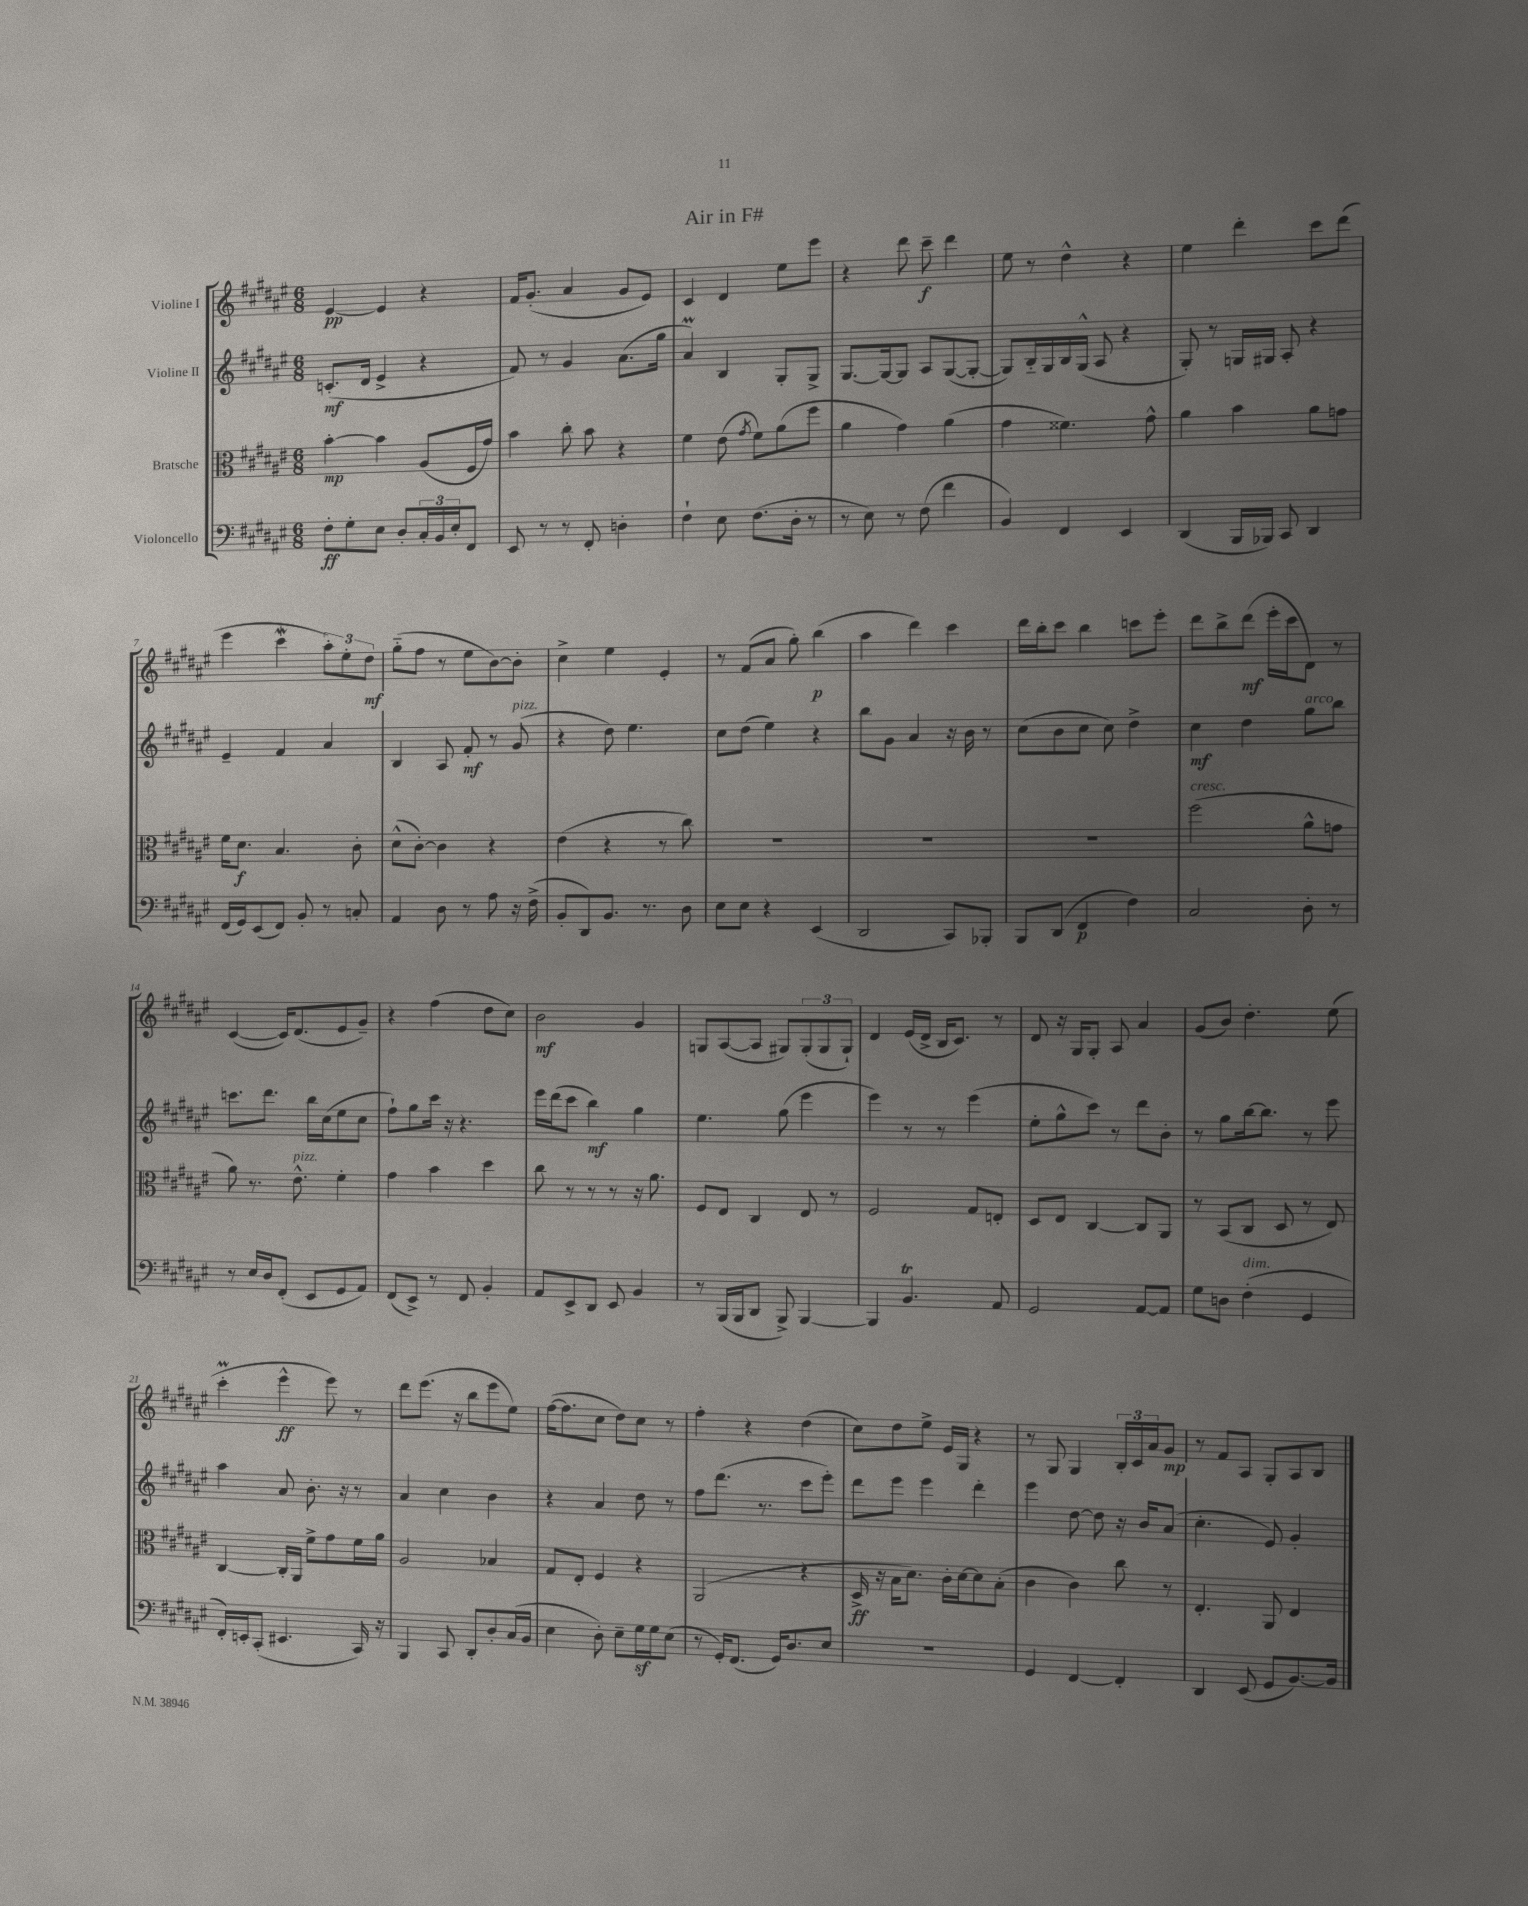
\header { title = "Air in F#" }
<<
\new StaffGroup <<
\new Staff = "s0" \with { instrumentName = "Violine I" } {
    \clef treble \key fis \major \numericTimeSignature \time 6/8
    eis'4~\pp eis'4 r4 |
    fis'16 gis'8.-.( ais'4 gis'8 eis'8) |
    cis'4 dis'4 eis''8 eis'''8 |
    r4 dis'''8 cis'''8--\f dis'''4 |
    eis''8 r8 dis''4-^ r4 |
    eis''4 dis'''4-. cis'''8 dis'''8( |
    eis'''4 cis'''4\mordent \tuplet 3/2 { ais''8-.) eis''8-. dis''8\mf } |
    gis''8-_( fis''8 r8 eis''8 b'8~) b'8-. |
    cis''4-> eis''4 eis'4-. |
    r8 fis'8( ais'8 gis''8-.) b''4\p( |
    ais''4 dis'''4) cis'''4 |
    dis'''16 b''16-. cis'''8 b''4 c'''8 eis'''8-. |
    dis'''8 b''8-> dis'''8\mf( eis'''16-. cis'''16 dis'8) r8 |
    cis'4~( cis'16) dis'8.( eis'8 gis'8--) |
    r4 fis''4( dis''8 cis''8) |
    b'2\mf gis'4 |
    g8 ais8~( ais8 gis8) \tuplet 3/2 { gis8-.( gis8 gis8-!) } |
    dis'4 eis'16( dis'16-> b16 cis'8.) r8 |
    dis'8 r16 gis16 gis8-. ais8 ais'4 |
    gis'8( b'8) dis''4.-. eis''8( |
    cis'''4-.\prall eis'''4-^\ff eis'''8) r8 |
    dis'''8 eis'''8.( r16 b''8 eis'''8 eis''8) |
    fis''16~( fis''8. cis''8 dis''8) cis''8 r8 |
    fis''4-. r4 dis''4( |
    cis''8) dis''8 eis''8-> eis'16 gis16 r4 |
    r8 gis8 gis4 \tuplet 3/2 { b16-. cis'16 ais'16 } gis'8\mp |
    r8 fis'8 ais8 gis8-. ais8 b8 \bar "|." |
}
\new Staff = "s1" \with { instrumentName = "Violine II" } {
    \clef treble \key fis \major \numericTimeSignature \time 6/8
    c'8.-.\mf( dis'16 eis'4-> r4 |
    fis'8) r8 gis'4 ais'8.( gis''16 |
    ais'4\prall) b4 gis8-. gis8-> |
    gis8.~ gis16~ gis8 ais8 gis8~( gis8~-. |
    gis8) b16-_ gis16 b16 gis16-^( ais8 r4 |
    gis8-.) r8 g16 gis16 ais8-. r4 |
    eis'4-- fis'4 ais'4 |
    b4 ais8 fis'8-.\mf r8 gis'8^\markup { \italic "pizz." }( |
    r4 dis''8) eis''4. |
    cis''8 dis''8( eis''4) r4 |
    b''8 gis'8 ais'4 r16 b'16 r8 |
    cis''8( b'8 cis''8 cis''8) dis''4-> |
    cis''4\mf dis''4 gis''8^\markup { \italic "arco" } b''8 |
    c'''8. dis'''8. b''16 cis''16( eis''8 cis''8 |
    fis''8-!) gis''8 cis'''16 r16 r4. |
    eis'''16 dis'''16( cis'''8 b''4\mf) gis''4 |
    eis''4. gis''8( eis'''4 |
    eis'''4) r8 r8 eis'''4( |
    eis''8-. gis''8-^ cis'''8) r8 dis'''8 b'8-. |
    r8 gis''8 b''16~ b''8. r8 eis'''8 |
    ais''4 ais'8 b'8.-. r16 r8 |
    ais'4 cis''4 b'4 |
    r4 ais'4 dis''8 r8 |
    fis''8 dis'''8.( r8. cis'''8 eis'''8-.) |
    dis'''8 eis'''8 eis'''4 dis'''4-. |
    eis'''4 dis''8~ dis''8 r16 b'16 ais'8( |
    cis''4.-. eis'8) gis'4-. \bar "|." |
}
\new Staff = "s2" \with { instrumentName = "Bratsche" } {
    \clef alto \key fis \major \numericTimeSignature \time 6/8
    b'4~-.\mp b'4 ais8( fis16 gis'16) |
    b'4 cis''8-. b'8 r4 |
    fis'4 eis'8( \acciaccatura { gis'8 } fis'8) ais'8( fis''8 |
    ais'4 gis'4) ais'4( |
    gis'4 fisis'4.) gis'8-^ |
    ais'4 b'4 ais'8 g'8 |
    fis'16 dis'8.\f b4. cis'8-. |
    dis'8-^( cis'8~-.) cis'4 r4 |
    eis'4( r4 r8 cis''8) |
    R2. |
    R2. |
    R2. |
    fis''2^\markup { \italic "cresc." }( ais'8-^ g'8 |
    ais'8) r8. eis'8.-^^\markup { \italic "pizz." } fis'4-. |
    gis'4 b'4 dis''4 |
    cis''8 r8 r8 r8 r16 ais'8. |
    fis8 eis8 cis4 eis8 r8 |
    fis2 gis8 e8-. |
    dis8 eis8 cis4~ cis8 ais,8 |
    r8 b,8( cis8 dis8 r8 eis8) |
    cis4~ cis16-. ais,16 fis'8-> gis'8 fis'16 ais'16 |
    ais2 bes4 |
    gis8 eis8-. fis4 r4 |
    ais,2( r4 |
    dis16->\ff r16 b16 dis'8.) cis'16-. dis'16~ dis'8 b8-.( |
    cis'4 cis'4) cis''8 r8 |
    eis4.-. ais,8 eis4 \bar "|." |
}
\new Staff = "s3" \with { instrumentName = "Violoncello" } {
    \clef bass \key fis \major \numericTimeSignature \time 6/8
    fis8-.\ff gis8-. eis8 dis8-. \tuplet 3/2 { cis16-. b,16 eis16-. } fis,8 |
    eis,8 r8 r8 fis,8-. d4-. |
    fis4-! eis8 fis8.( dis16-. r8 |
    r8 eis8) r8 fis8( fis'4 |
    b,4) fis,4 eis,4 |
    dis,4( b,,16 bes,,16) cis,8 dis,4 |
    fis,16( gis,16) eis,8( fis,8) b,8-. r8 c8-. |
    ais,4 dis8 r8 ais8 r16 fis16->( |
    b,8-. dis,8) b,8. r8. dis8 |
    eis8 eis8 r4 eis,4( |
    dis,2 cis,8) bes,,8-. |
    b,,8 dis,8( fis,4\p fis4) |
    cis2 dis8-. r8 |
    r8 eis16 dis16 fis,8-.( eis,8 gis,8 ais,8) |
    fis,8( eis,8->) r8 fis,8 b,4-. |
    ais,8 eis,8-> dis,8 eis,8 b,4 |
    r8 b,,16( b,,16 dis,8 b,,8->) b,,4~ |
    b,,4 b,4.\trill ais,8 |
    gis,2 ais,8~ ais,8 |
    gis8 d8 fis4-.^\markup { \italic "dim." }( gis,4 |
    fis,16-.) e,16-. cis,8-.( eis,4. cis,16) r16 |
    b,,4 cis,8 dis,8-. dis8-. cis16( b,16 |
    eis4 dis8-.) eis8-- gis16\sf gis16 eis8( |
    r8 gis,16-.) fis,8.( gis,16) dis8. eis8 |
    R2. |
    gis,4 fis,4~ fis,4-. |
    dis,4 eis,8( gis,8 b,8.~) b,16 \bar "|." |
}
>>
>>
